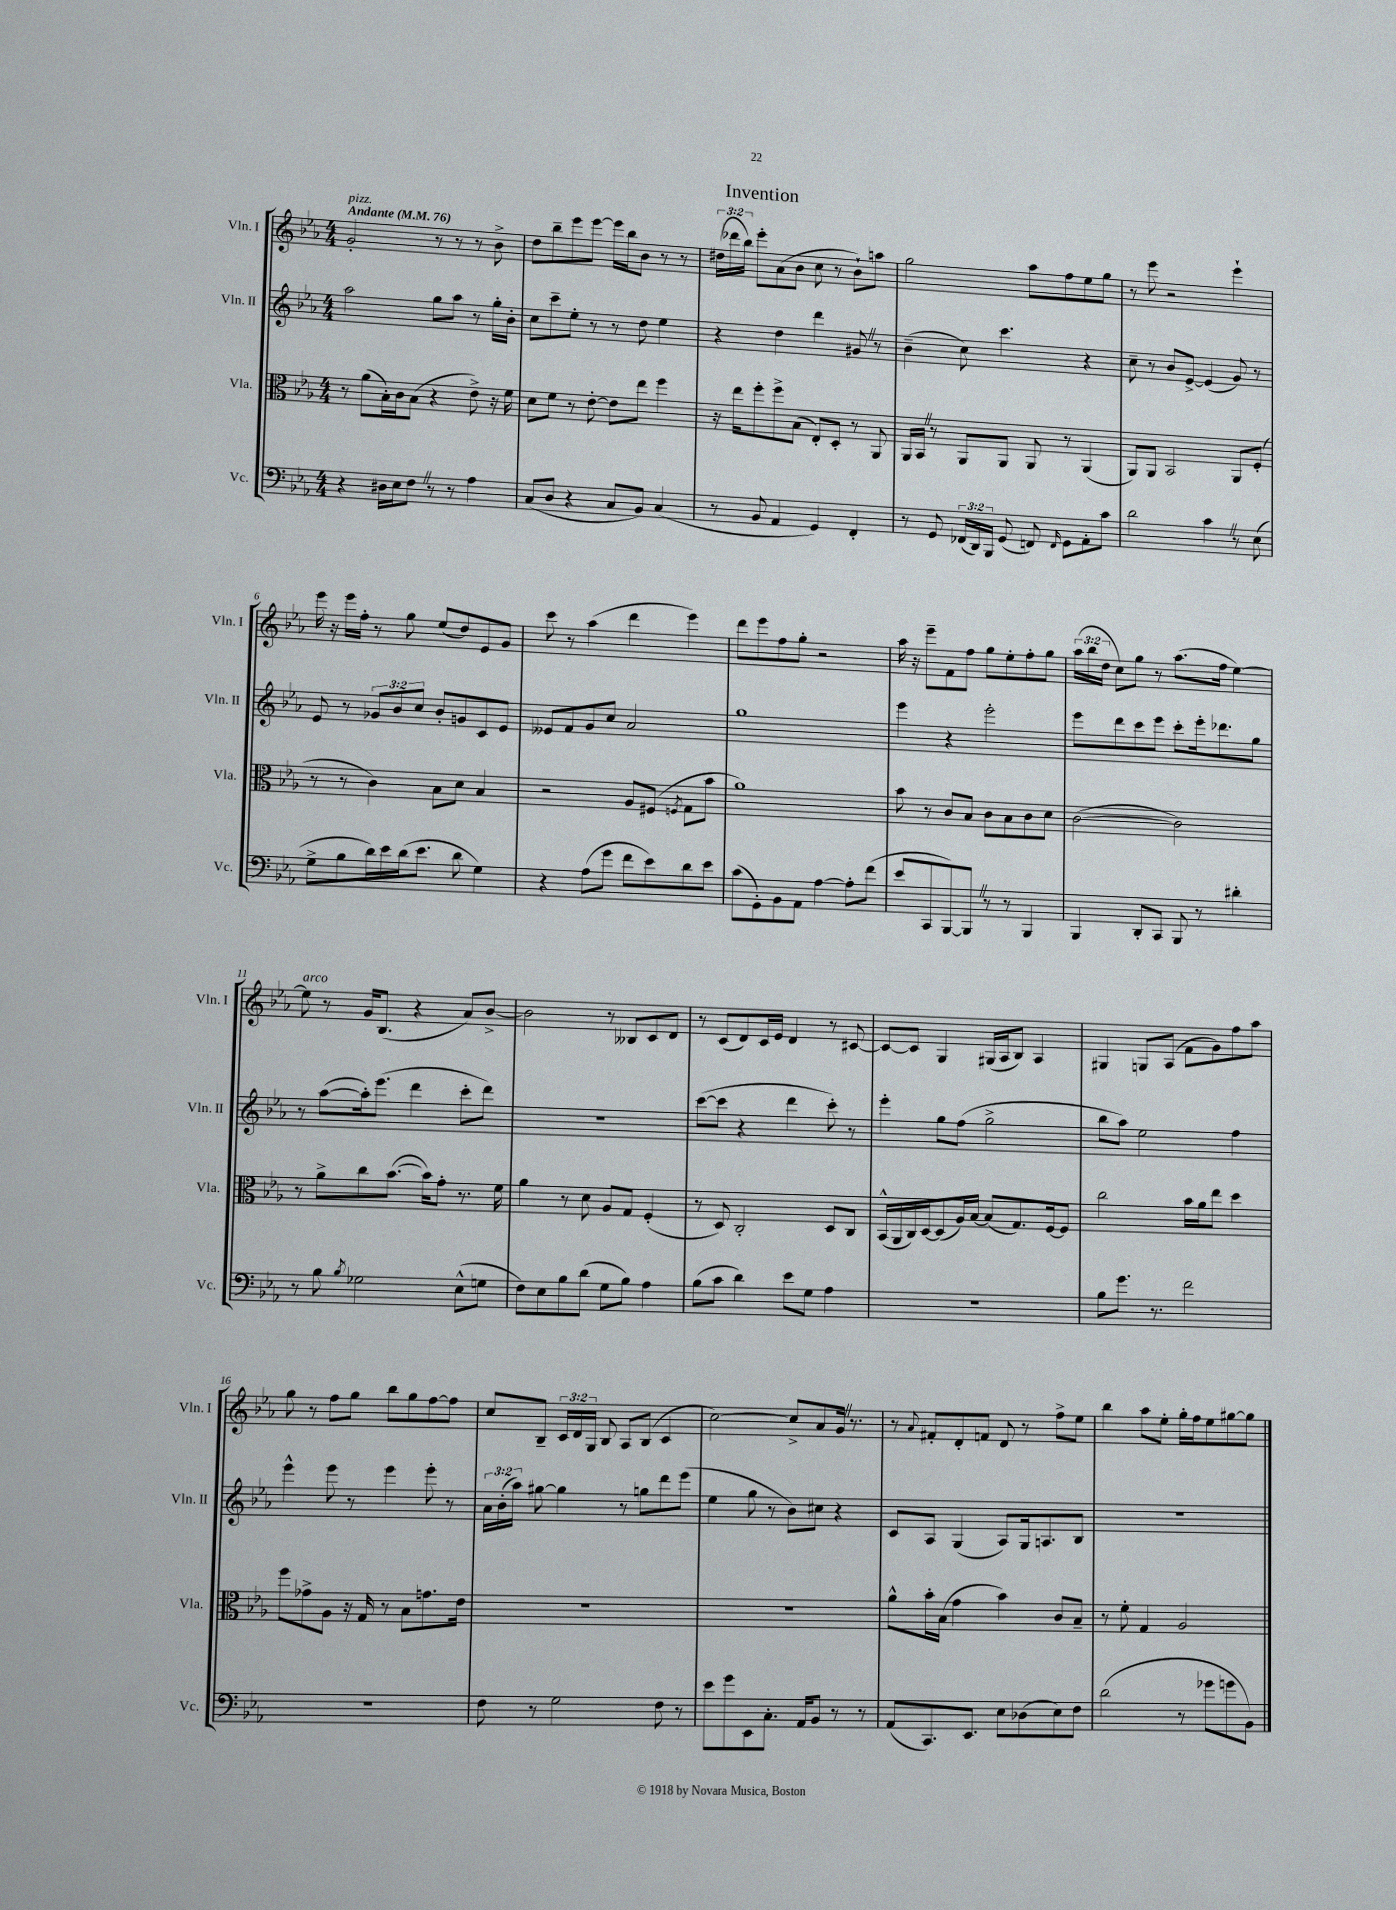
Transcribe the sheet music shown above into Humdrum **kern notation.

**kern	**kern	**kern	**kern
*staff4	*staff3	*staff2	*staff1
*clefF4	*clefC3	*clefG2	*clefG2
*k[b-e-a-]	*k[b-e-a-]	*k[b-e-a-]	*k[b-e-a-]
*M4/4	*M4/4	*M4/4	*M4/4
*MM76	*MM76	*MM76	*MM76
4r	8r	2aa-	2g'
.	(8a-	.	.
16D#	16B-')	.	.
16E-	16c	.	.
8F	(8B-	.	.
8r	4r	8gg	8r
8r	.	8aa-	8r
4A-	8e-^)	8r	8r
.	16r	16gg'	8b-^
.	16f	16b-'	.
=	=	=	=
(8C	8d	8cc	8dd
8D	8f	8ccc~	8bb-~
4r	8r	8ee-'	8eee-
.	[8e-'	8r	[8eee-
8C	8e-]	8r	16eee-]
.	.	.	16bb-
8BB-)	8ee-	8dd	8b-
(4C	4ff	4ee-	8r
.	.	.	8r
=	=	=	=
8r	16r	4r	(24dd#
.	.	.	24ddd-
.	16ee-	.	.
.	.	.	24bb-)
8BB-	8ff'	.	8eee-'
4AA-	8ff^	4dd	(8a-
.	(8B-	.	8b-
4GG)	8E-')	4ddd	8cc
.	8D'	.	8r
4FF'	8r	8g#	8b-`)
.	8AA-	8r	8aa
=	=	=	=
8r	16AA-	(4b-~	2gg
.	16BB-	.	.
8GG	8r	.	.
(24FF-	8AA-	8cc)	.
24DD)	.	.	.
24BBB-	.	.	.
(8GG	8AA-	4.ccc	.
8FF)	8AA-	.	8aa-
16qqFF	.	.	.
8GG	8r	.	8ff
8AA-'	(4AA-	4r	8ee-
8c	.	.	8gg
=	=	=	=
2d	8AA-)	8cc~	8r
.	8AA-	8r	8eee-
.	2BB-	8b-	2r
.	.	[8e-^	.
4c	.	(4e-]	.
8r	8AA-	8g)	4eee-`
(8E-	(8F'	8r	.
=	=	=	=
8G^	8r	8e-	16eee-
.	.	.	16r
8B-	8r	8r	16eee-
.	.	.	16ff'
16d)	4c)	12g-	8r
16e-	.	.	.
.	.	12b-	.
(16d	.	.	8gg
.	.	12cc	.
8.e-	.	.	.
.	8B-	8b-'	(8ee-
8d	8d	8g	8dd)
4G)	4B-	8c	8e-
.	.	8e-	8g
=	=	=	=
4r	2r	8e--	8ccc
.	.	8f	8r
(8A-	.	8g	(4aa-
8g	.	8cc	.
8f	8A-	2a-	4ddd
8e-)	(8F#	.	.
.	8qF	.	.
8d	8G	.	4eee-)
8e-	8b-	.	.
=	=	=	=
(8c	1a-)	1gg	8ddd
8GG')	.	.	8eee-
8BB-	.	.	8ff
8AA-	.	.	8gg'
[4A-	.	.	2r
8A-']	.	.	.
(8f	.	.	.
=	=	=	=
8e-	8b-	4eee-	16aa-
.	.	.	16r
8CC	8r	.	8eee-~
[8BBB-)	8c	4r	8f
8BBB-]	8B-	.	8ff
8r	8c	2eee-'	8gg
8r	8B-	.	8ee-'
4BBB-	8c	.	8ff'
.	8d	.	8gg
=	=	=	=
4BBB-	([2c	8eee-	(24aa-
.	.	.	24bb-
.	.	.	24dd
.	.	8ddd	8cc)
8DD'	.	8ccc	8gg
8CC	.	8eee-	8r
8BBB-	2c])	8ccc'	(8.aa-
8r	.	16eee-'	.
.	.	8.ddd-	16ff
4d#'	.	.	[4ee-)
.	.	8gg	.
=	=	=	=
8r	8r	8r	8ee-]
8B-	8a-^	([8aa-	8r
8qB-	.	.	.
2G-	8cc	16aa-'])	16g
.	.	(8.eee-	(8.B-
.	([8.b-	.	.
.	.	4ddd	4r
.	16b-])	.	.
.	8g'	.	.
(8E-^^	8.r	8ccc'	8a-)
8G	.	8ddd)	[8b-^
.	16f	.	.
=	=	=	=
8F)	4a-	1r	2b-]
8E-	.	.	.
8B-	8r	.	.
(8d	8d	.	.
8G	8A-	.	8r
8B-)	8G	.	8B--
4A-	(4F'	.	8c
.	.	.	8d
=	=	=	=
(8B-	8r	([8ccc	8r
8c	8D)	8ccc]	(8c
4d)	2C'	4r	8d)
.	.	.	16c
.	.	.	16e-
8e-	.	4ddd	4d
8G	.	.	.
4A-	8D	8ccc')	8r
.	8C	8r	[8c#
=	=	=	=
1r	(16BB-^^	4eee-'	8c#_
.	16AA-	.	.
.	16C)	.	8c#]
.	[16D	.	.
.	(8D]	8gg	4G
.	16A-)	(8ff	.
.	[16B-	.	.
.	(8B-]	2gg^	(16G#
.	.	.	16A-
.	8.G)	.	8B-)
.	.	.	4A-
.	[16F	.	.
.	8F]	.	.
=	=	=	=
8B-	2cc	8bb-	4G#
8.g	.	8aa-)	.
.	.	2ee-	8G
8.r	.	.	.
.	.	.	(8A-
2f	16b-	.	8f
.	16a-	.	.
.	8ee-	.	8g)
.	4dd	4ff	8ff
.	.	.	8aa-
=	=	=	=
1r	8ff	4eee-^^	8gg
.	8g-^	.	8r
.	8A-	8eee-	8ff
.	16r	8r	8gg
.	16G	.	.
.	8r	4eee-	8bb-
.	8B-	.	8gg
.	8.g	8eee-'	[8ff
.	.	8r	8ff]
.	16e-	.	.
=	=	=	=
8F	1r	24a-	8cc
.	.	(24b-'	.
.	.	24aa-)	.
8r	.	[8gg#	8B-~
2G	.	4gg#]	24c
.	.	.	24d
.	.	.	24G
.	.	.	8B-
.	.	8r	8A-
.	.	8gg	(8B-
8F	.	8ddd	4c
8r	.	(8eee-	.
=	=	=	=
8e-	1r	4ee-	[2cc)
8g	.	.	.
8EE-	.	8gg	.
8.C'	.	8r	.
.	.	8b-)	8cc^]
16AA-	.	.	.
8BB-	.	8cc#	8a-
8r	.	4r	16g
.	.	.	8.r
8r	.	.	.
=	=	=	=
(8AA-	8a-^^	8c	8r
.	.	.	8qqa-
8.CC)	16b-'	8A-	8f#'
.	(16B-	.	.
.	4g	(4G	8d'
8.EE-	.	.	.
.	.	.	8f
8E-	4b-)	8A-)	8d
(8D-	.	16G	8r
.	.	8.A	.
8E-)	8c	.	8ff^
8F	8B-~	8B-	8ee-
=	=	=	=
(2d	8r	1r	4bb-
.	8f'	.	.
.	4G	.	8aa-
.	.	.	8ee-'
8r	2A-	.	16gg'
.	.	.	16ff
8g-	.	.	8ee-
8g	.	.	[8gg#
8BB-)	.	.	8gg#]
==	==	==	==
*-	*-	*-	*-
